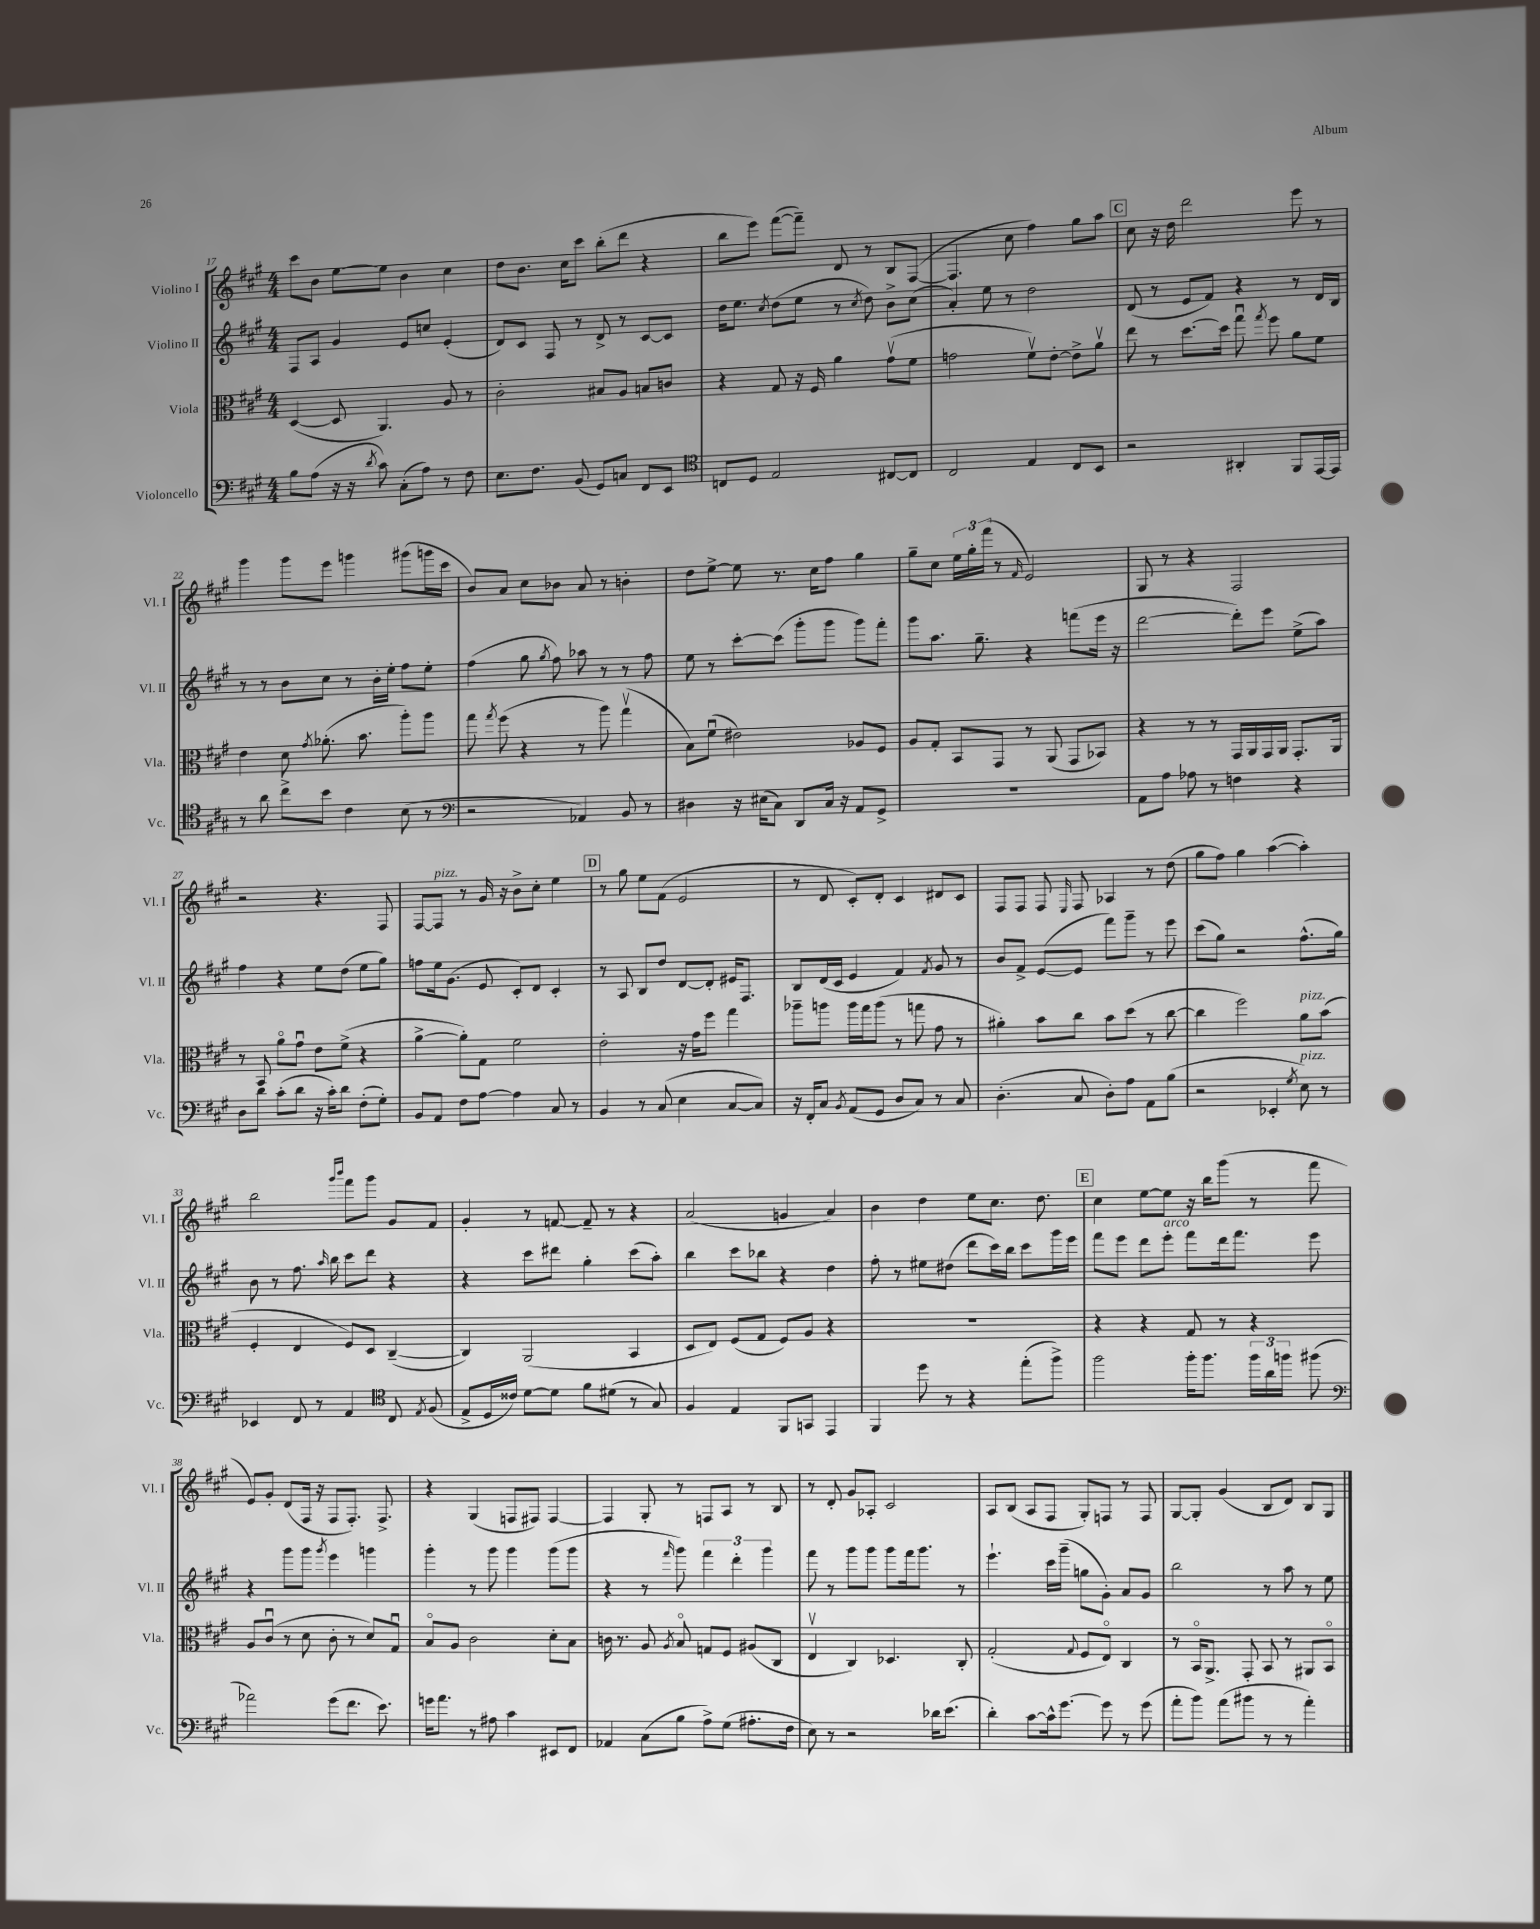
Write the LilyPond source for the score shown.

<<
\new StaffGroup <<
\new Staff = "s0" \with { instrumentName = "Violino I" shortInstrumentName = "Vl. I" } {
    \clef treble \key a \major \numericTimeSignature \time 4/4
    \autoBeamOff cis'''8[ b'8] e''8[~ e''8] b'4 cis''4 |
    d''8[ b'8.] cis''16[ cis'''8] b''8[-.( d'''8] r4 |
    b''8[ e'''8]) fis'''8[~( fis'''8]--) d'8 r8 b8[ fis8]~( |
    fis4. cis''8 fis''4) gis''8[ a''8] |
    \mark \markup { \box "C" } cis''8 r16 d''16 d'''2 e'''8 r8 |
    gis'''4 gis'''8[ e'''8] g'''4 gis'''8[( g'''16 cis'''16] |
    b'8[) a'8] cis''8[ bes'8] a'8 r8 b'4-. |
    d''8[ e''8]~-> e''8 r8. cis''16[ fis''8] gis''4 |
    gis''8[-- cis''8] \tuplet 3/2 { e''16[ gis''16-. fis'''16]( } r8 \grace { fis'16 } e'2) |
    gis8 r8 r4 fis2 |
    r2 r4. fis8 |
    fis8[~ fis8]^\markup { \italic "pizz." } r8 gis'16 r16 b'8[-> cis''8]-. e''4 |
    \mark \markup { \box "D" } r8 gis''8 e''8[ fis'8]( e'2 |
    r8 d'8 cis'8[-.) d'8]-. cis'4 dis'8[ cis'8] |
    fis8[ fis8] fis8 \grace { e16 } fis8 aes4 r8 d''8( |
    gis''8[ fis''8]) gis''4 a''4~( a''4-.) |
    b''2 \grace { gis'''16[ b'''16] } fis'''8[ gis'''8] gis'8[ fis'8] |
    gis'4-. r8 f'8~ f'8-- r8 r4 |
    a'2( g'4 a'4) |
    b'4 d''4 e''8[ cis''8.] d''8. |
    \mark \markup { \box "E" } cis''4 e''8[~ e''8] r16 b''16[ gis'''8]( r8 fis'''8 |
    e'8[) gis'8]-. d'8[( fis16] r16 fis8[ fis8.]-.) fis8.-> |
    r4 gis4( f8[ fis8]) fis4~ |
    fis4 gis8-. r8 f8[ a8] r8 b8 |
    r8 d'8-. gis'8[ aes8]-. cis'2 |
    a8[ b8]( a8[ fis8] gis8[-.) f8] r8 f8 |
    gis8[~ gis8]-. gis'4( b8[ d'8]) b8[ gis8] \bar "|." |
}
\new Staff = "s1" \with { instrumentName = "Violino II" shortInstrumentName = "Vl. II" } {
    \clef treble \key a \major \numericTimeSignature \time 4/4
    \autoBeamOff fis8[ a8] gis'4 e'8[ c''8] e'4-.( |
    d'8[) cis'8] fis8 r8 d'8-> r8 cis'8[~ cis'8] |
    d''16[ e''8.] \acciaccatura { cis''8 } d''8[( e''8] r8 \acciaccatura { cis''8 } d''8) b'8[-> cis''8]( |
    a'4-.) e''8 r8 d''2 |
    \mark \markup { \box "C" } d'8( r8 e'8[ fis'8]) r4 r8 d'16[ b16] |
    r8 r8 b'8[ cis''8] r8 b'16[-. e''16]-. fis''8[ e''8]-. |
    fis''4( gis''8 \acciaccatura { gis''8 } fis''8) aes''8 r8 r8 fis''8 |
    e''8 r8 cis'''8[~-. cis'''8]( gis'''8[-. gis'''8] gis'''8[) fis'''8]-. |
    gis'''8[ a''8.] gis''8.-- r4 f'''8[( e'''16] r16 |
    d'''2~ d'''8[-.) e'''8] e''8[->( a''8]) |
    fis''4 r4 e''8[ d''8]( e''8[ gis''8]) |
    f''8[ e''16 gis'8.]( e'8 cis'8[-.) d'8] cis'4-. |
    \mark \markup { \box "D" } r8 a8 b8[ d''8] d'8[~ d'8]-. eis'16[ fis8.] |
    b8[ d'16( cis'16] e'4 fis'4) \acciaccatura { fis'8 } gis'8 r8 |
    b'8[ fis'8]-> e'8[~( e'8] fis'''8[) gis'''8]-- r8 e'''8 |
    cis'''8[( gis''8]) r2 fis''8.[-^( gis''16]) |
    b'8 r8 fis''8. \grace { a''16 } b''16 cis'''8[ d'''8] r4 |
    r4 cis'''8[ dis'''8] gis''4-. cis'''8[( a''8]-.) |
    b''4 cis'''8[ bes''8] r4 d''4 |
    fis''8-. r8 eis''8[ dis''8]( d'''8[ cis'''16) b''16] cis'''8[ gis'''16 e'''16] |
    \mark \markup { \box "E" } fis'''8[ e'''8] d'''8[ e'''8]-.^\markup { \italic "arco" } fis'''8[ d'''16 fis'''8.] e'''8 |
    r4 gis'''8[ gis'''8] \acciaccatura { gis'''8 } e'''4 g'''4 |
    gis'''4-. r8 gis'''8 gis'''4 gis'''8[( gis'''8] |
    r4 r8 \grace { fis'''16 } gis'''8) \tuplet 3/2 { fis'''4 d'''4-. gis'''4 } |
    fis'''8 r8 gis'''8[ gis'''8] gis'''8[ fis'''16 gis'''8.] r8 |
    e'''4.-! cis'''16[ gis'''16]--( g''8[ gis'8]-.) a'8[ gis'8] |
    b''2 r8 a''8 r8 e''8 \bar "|." |
}
\new Staff = "s2" \with { instrumentName = "Viola" shortInstrumentName = "Vla." } {
    \clef alto \key a \major \numericTimeSignature \time 4/4
    \autoBeamOff d4~( d8 a,4.) a8 r8 |
    cis'2-. bis8[ a8] b8[ c'8] |
    r4 gis8 r16 fis16 a'4 gis'8[\upbow( fis'8] |
    g'2 fis'8[\upbow) e'8]~-. e'8[-> a'8]\upbow |
    \mark \markup { \box "C" } e''8 r8 d''8.[~ d''16] gis''8\downbow \acciaccatura { gis''8 } fis''8 a'8[ fis'8] |
    e'4 d'8 \acciaccatura { gis'8 } aes'8.-.( b'8. a''8[-.) a''8] |
    gis''8 \acciaccatura { gis''8 } fis''8( r4 r8 a''8) gis''4\upbow( |
    b8[) fis'8]\downbow( eis'2) aes8[ fis8] |
    a8[ gis8]-. b,8[ gis,8] r8 a,8( gis,8[ bes,8]) |
    r4 r8 r8 gis,16[ a,16 gis,16 a,16] gis,8.[-. a,16] |
    r8 b,8 a'8[\flageolet gis'8]\downbow e'8[ fis'8]->( r4 |
    a'4~-> a'8[-.) gis8] fis'2 |
    \mark \markup { \box "D" } e'2-. r16 gis'16[ fis''8] gis''4 |
    aes''8[-- a''8] a''16[ gis''16 a''8]( r8 g''8 gis'8 r8 |
    ais'4-.) b'8[ cis''8] b'8[ d''8]( r8 cis''8~ |
    cis''4 fis''2) a'8[^\markup { \italic "pizz." } b'8]( |
    fis4-. e4 fis8[) d8] cis4~--( |
    cis4) a,2( b,4 |
    d8[ e8]) fis8[( gis8] fis8[) a8] r4 |
    R1 |
    \mark \markup { \box "E" } r4 r4 gis8 r8 r4 |
    a8[ cis'8]\downbow( r8 d'8 cis'8-. r8 d'8[) gis8]\downbow |
    b8[\flageolet a8] cis'2 d'8[-. b8] |
    c'16 r8. a8 \acciaccatura { a8 } b8\flageolet g8[ fis8] ais8[( cis8] |
    e4\upbow cis4) des4. cis8-. |
    gis2-.( \appoggiatura { gis8 } fis8[ e8]\flageolet) cis4 |
    r8 b,16[\flageolet a,8.]-> gis,8-. b,8 r8 ais,8[ b,8]\flageolet \bar "|." |
}
\new Staff = "s3" \with { instrumentName = "Violoncello" shortInstrumentName = "Vc." } {
    \clef bass \key a \major \numericTimeSignature \time 4/4
    \autoBeamOff b8[ a8]( r16 r16 \acciaccatura { d'8 } cis'8) cis8[-.( a8]) r8 fis8 |
    e8.[ fis8.] b,8( gis,8[) c8] fis,8[ e,8] |
    \clef tenor c8[ d8] e2 cis8[~ cis8] |
    cis2 e4 cis8[ b,8] |
    \mark \markup { \box "C" } r2 ais,4-. fis,8[ e,16~ e,16] |
    r8 a'8 cis''8[-> b'8] cis'4 b8( r8 |
    \clef bass r2 aes,4) b,8 r8 |
    dis4 r16 eis16[( cis8]) d,8[ cis16] r16 a,8[ gis,8]-> |
    R1 |
    a,8[ a8] aes8 r8 f4 r4 |
    d8[ d'8] cis'8[-.( d'8] r16 cis'16[-.) d'8] fis8[-.( gis8]-.) |
    b,8[ a,8] fis8[ a8]~ a4 cis8 r8 |
    \mark \markup { \box "D" } b,4 r8 cis8( e4 cis8[~ cis8]) |
    r16 fis,16[-. cis8] \acciaccatura { b,8 } a,8[( gis,8] d8[ cis8]) r8 cis8 |
    d4.-.( cis8 d8[-.) a8] a,8[ b8]( |
    r2 ees,4-. \acciaccatura { gis8 } e8^\markup { \italic "pizz." }) r8 |
    ees,4 fis,8 r8 a,4 \clef tenor cis8 \acciaccatura { e8 } fis8( |
    e8[-> d16 cisis'16]) d'8[~ d'8] fis'8[ dis'8]( r8 gis8) |
    fis4 e4 fis,8[ g,8] e,4 |
    fis,4 d''8 r8 r4 e''8[-.( fis''8]->) |
    \mark \markup { \box "E" } fis''2 fis''16[-. fis''8.] \tuplet 3/2 { fis''16[ a'16 f''16] } fis''8( |
    \clef bass aes'2) gis'8[( fis'8.] e'8.) |
    g'16[ a'8.] r8 ais8 cis'4 eis,8[ fis,8] |
    aes,4 cis8[( b8] a8[->) gis8]( ais8.[-. fis16] |
    e8) r8 r2 des'16[ e'8.]( |
    d'4-.) cis'8[~ cis'16-^ gis'8.]~ gis'8 r8 gis'8( |
    a'8[-. b'8]) a'8[( bis'8] r8 r8 a'4-.) \bar "|." |
}
>>
>>
\layout { \context { \Score currentBarNumber = #17 } }
